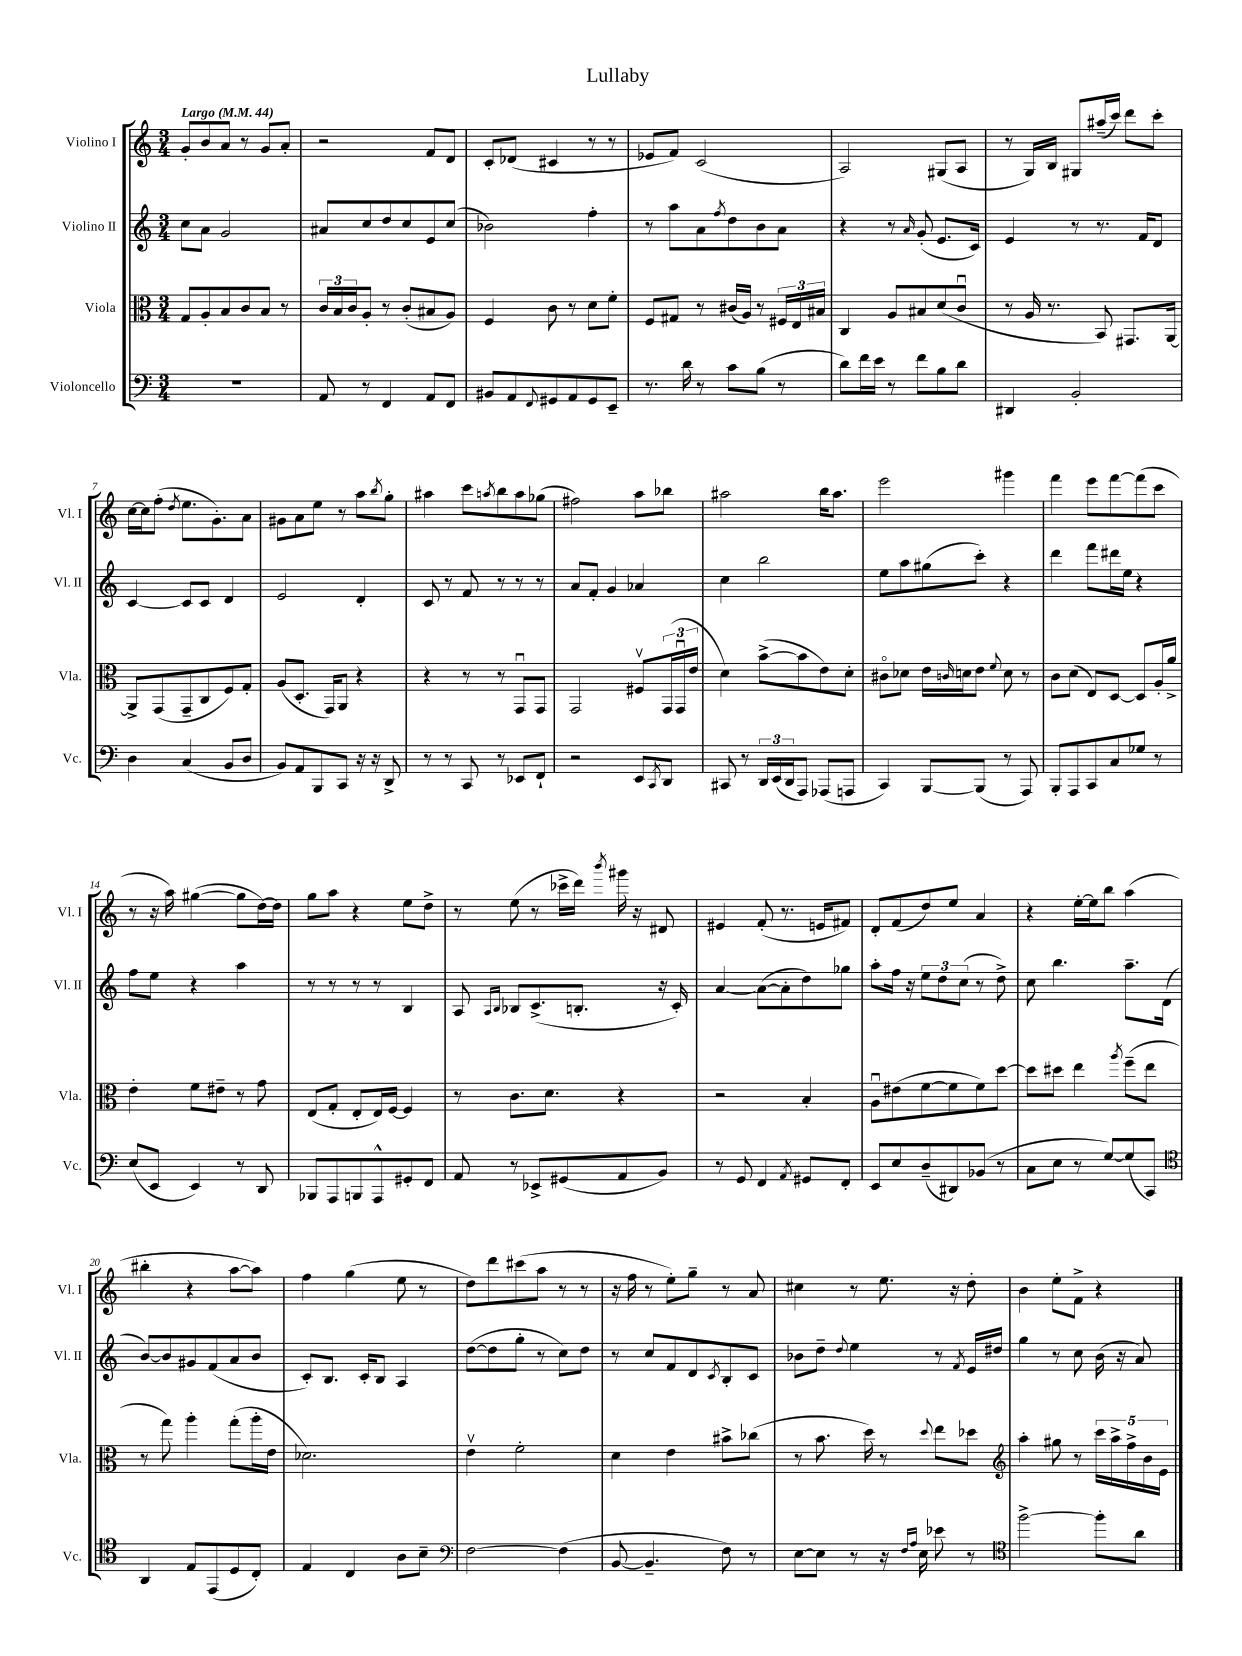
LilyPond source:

\header { title = "Lullaby" }
<<
\new StaffGroup <<
\new Staff = "s0" \with { instrumentName = "Violino I" shortInstrumentName = "Vl. I" } {
    \clef treble \key c \major \numericTimeSignature \time 3/4 \tempo "Largo" 4 = 44
    g'8-. b'8 a'8 r8 g'8 a'8-. |
    r2 f'8 d'8 |
    c'8-. des'8( cis'4 r8 r8 |
    ees'8 f'8) c'2( |
    a2) gis8( a8 |
    r8 g16) b16 gis8 ais''16--( c'''16) d'''8 c'''8-. |
    c''16~ c''16 f''8-.( \acciaccatura { d''8 } e''8. g'8.-.) a'8 |
    gis'8 a'8 e''8 r8 a''8 \acciaccatura { b''8 } g''8-. |
    ais''4 c'''8 \acciaccatura { a''8 } b''8 a''8 ges''8( |
    fis''2) a''8 bes''8 |
    ais''2 b''16 ais''8. |
    e'''2 gis'''4 |
    f'''4 e'''8 f'''8~ f'''8( c'''8 |
    r8 r16 a''16) gis''4~( gis''8 d''16~) d''16 |
    g''8 a''8 r4 e''8 d''8-> |
    r8 e''8( r8 ces'''16-> d'''16) \acciaccatura { b'''8 } gis'''16 r16 dis'8 |
    eis'4 f'8-.( r8. e'16 fis'8) |
    d'8-. f'8( d''8) e''8 a'4 |
    r4 e''16~-. e''16 b''8 a''4( |
    bis''4-. r4 a''8~ a''8) |
    f''4 g''4( e''8 r8 |
    d''8) d'''8 cis'''8( a''8 r8 r8 |
    r16 f''16 r8 e''8-.) g''8-- r8 a'8 |
    cis''4 r8 e''8. r16 d''8-. |
    b'4 e''8-. f'8-> r4 \bar "|." |
}
\new Staff = "s1" \with { instrumentName = "Violino II" shortInstrumentName = "Vl. II" } {
    \clef treble \key c \major \numericTimeSignature \time 3/4
    c''8 a'8 g'2 |
    ais'8 c''8 d''8 c''8 e'8 c''8( |
    bes'2) f''4-. |
    r8 a''8 a'8 \acciaccatura { f''8 } d''8 b'8 a'8 |
    r4 r8 \grace { a'16 } g'8-.( e'8. c'16) |
    e'4 r8 r8. f'16 d'8 |
    c'4~ c'8 c'8 d'4 |
    e'2 d'4-. |
    c'8 r8 f'8 r8 r8 r8 |
    a'8 f'8-. g'4 aes'4 |
    c''4 b''2 |
    e''8 a''8 gis''8( c'''8-.) r4 |
    d'''4 f'''8 dis'''16 e''16 r4 |
    f''8 e''8 r4 a''4 |
    r8 r8 r8 r8 b4 |
    a8 \grace { a16 b16 } bes8 c'8.->( b8.-. r16 c'16-.) |
    a'4~ a'8~( a'8-. d''8) ges''8 |
    a''8-. f''16 r16 \tuplet 3/2 { e''8 d''8 c''8( } r8 d''8->) |
    c''8 b''4. a''8.-- d'16( |
    b'8~) b'8 gis'8 f'8( a'8 b'8 |
    c'8-.) b8. c'16-. b8 a4 |
    d''8~( d''8 g''8-. r8 c''8) d''8 |
    r8 c''8 f'8 d'8 \acciaccatura { c'8 } b8-. c'8 |
    bes'8 d''8-- \appoggiatura { d''8 } e''4 r8 \acciaccatura { f'8 } e'16 dis''16 |
    g''4 r8 c''8 b'16( r16 a'8) \bar "|." |
}
\new Staff = "s2" \with { instrumentName = "Viola" shortInstrumentName = "Vla." } {
    \clef alto \key c \major \numericTimeSignature \time 3/4
    g8 a8-. b8 c'8 b8 r8 |
    \tuplet 3/2 { c'16 b16 c'16 } a8-. r8 c'8-.( bis8 a8) |
    f4 c'8 r8 d'8 f'8-. |
    f8 gis8 r8 cis'16( a16) r8 \tuplet 3/2 { fis16 e16 bis16 } |
    c4 a8 bis8 d'8( c'8\downbow |
    r8 a16 r8. b,8) gis,8. a,16~ |
    a,8-> g,8( g,8-- c8 f8) g8-. |
    a8( d8.-. g,16) a,8 r4 |
    r4 r8 r8 g,8\downbow g,8 |
    g,2 fis8\upbow \tuplet 3/2 { g,16( g,16\downbow e'16 } |
    d'4) b'8~->( b'8 e'8) d'8-. |
    cis'8\flageolet des'8 e'16 \grace { c'16 } d'16 e'8 \appoggiatura { f'8 } d'8 r8 |
    c'8 d'8( e8) d8~ d8 a16-. a'16-> |
    e'4-. f'8 eis'8-- r8 g'8 |
    e8( g8-. e8-. e16) f16~ f4 |
    r8 c'8. d'8. r4 |
    r2 b4-. |
    a8\downbow eis'8( f'8~ f'8 f'8) d''8~ |
    d''8 dis''8 e''4 \acciaccatura { a''8 } f''8--( e''8 |
    r8 g''8) a''4-. g''8-.( a''16-. e'16 |
    des'2.) |
    e'4\upbow f'2-. |
    d'4 e'4 bis'8-> ces''8( |
    r8 b'8. d''16) r8 \appoggiatura { d''8 } e''8 des''8 |
    \clef treble a''4-. gis''8 r8 \tuplet 5/4 { c'''16 a''16-> f''16-> b'16 e'16 } \bar "|." |
}
\new Staff = "s3" \with { instrumentName = "Violoncello" shortInstrumentName = "Vc." } {
    \clef bass \key c \major \numericTimeSignature \time 3/4
    R2. |
    a,8 r8 f,4 a,8 f,8 |
    bis,8 a,8 \appoggiatura { f,8 } gis,8 a,8 gis,8 e,8-- |
    r8. d'16 r8 c'8 b8( r8 |
    d'8) f'16 e'16 r8 f'8 b8 d'8 |
    dis,4 b,2-. |
    d4 c4( b,8 d8 |
    b,8) a,8 b,,8 c,8 r16 r16 d,8-> |
    r8 r8 c,8 r8 ees,8 f,8-! |
    r2 e,8 \acciaccatura { c,8 } d,8 |
    cis,8 r8 \tuplet 3/2 { d,16 e,16( d,16 } a,,8) aes,,8( a,,8 |
    c,4) b,,8~ b,,8( r8 a,,8) |
    b,,8-. a,,8 c,8 c8 ges8 r8 |
    e8( e,8 e,4) r8 d,8 |
    bes,,8 a,,8 b,,8 a,,8-^ gis,8-. f,8 |
    a,8 r8 ees,8-> gis,8( a,8 b,8) |
    r8 g,8 f,4 \acciaccatura { a,8 } gis,8 f,8-. |
    e,8 e8 d8--( dis,8) bes,8( r8 |
    c8 e8 r8 g8~) g8( c,8) |
    \clef tenor a,4 e8 e,8( d8 c8-.) |
    e4 c4 a8 b8-- |
    \clef bass f2~ f4( |
    b,8~ b,4.-- f8) r8 |
    e8~ e8 r8 r16 \grace { f16 a16 } e16 ees'8 r8 |
    \clef tenor f''2~-> f''8-. a'8 \bar "|." |
}
>>
>>
